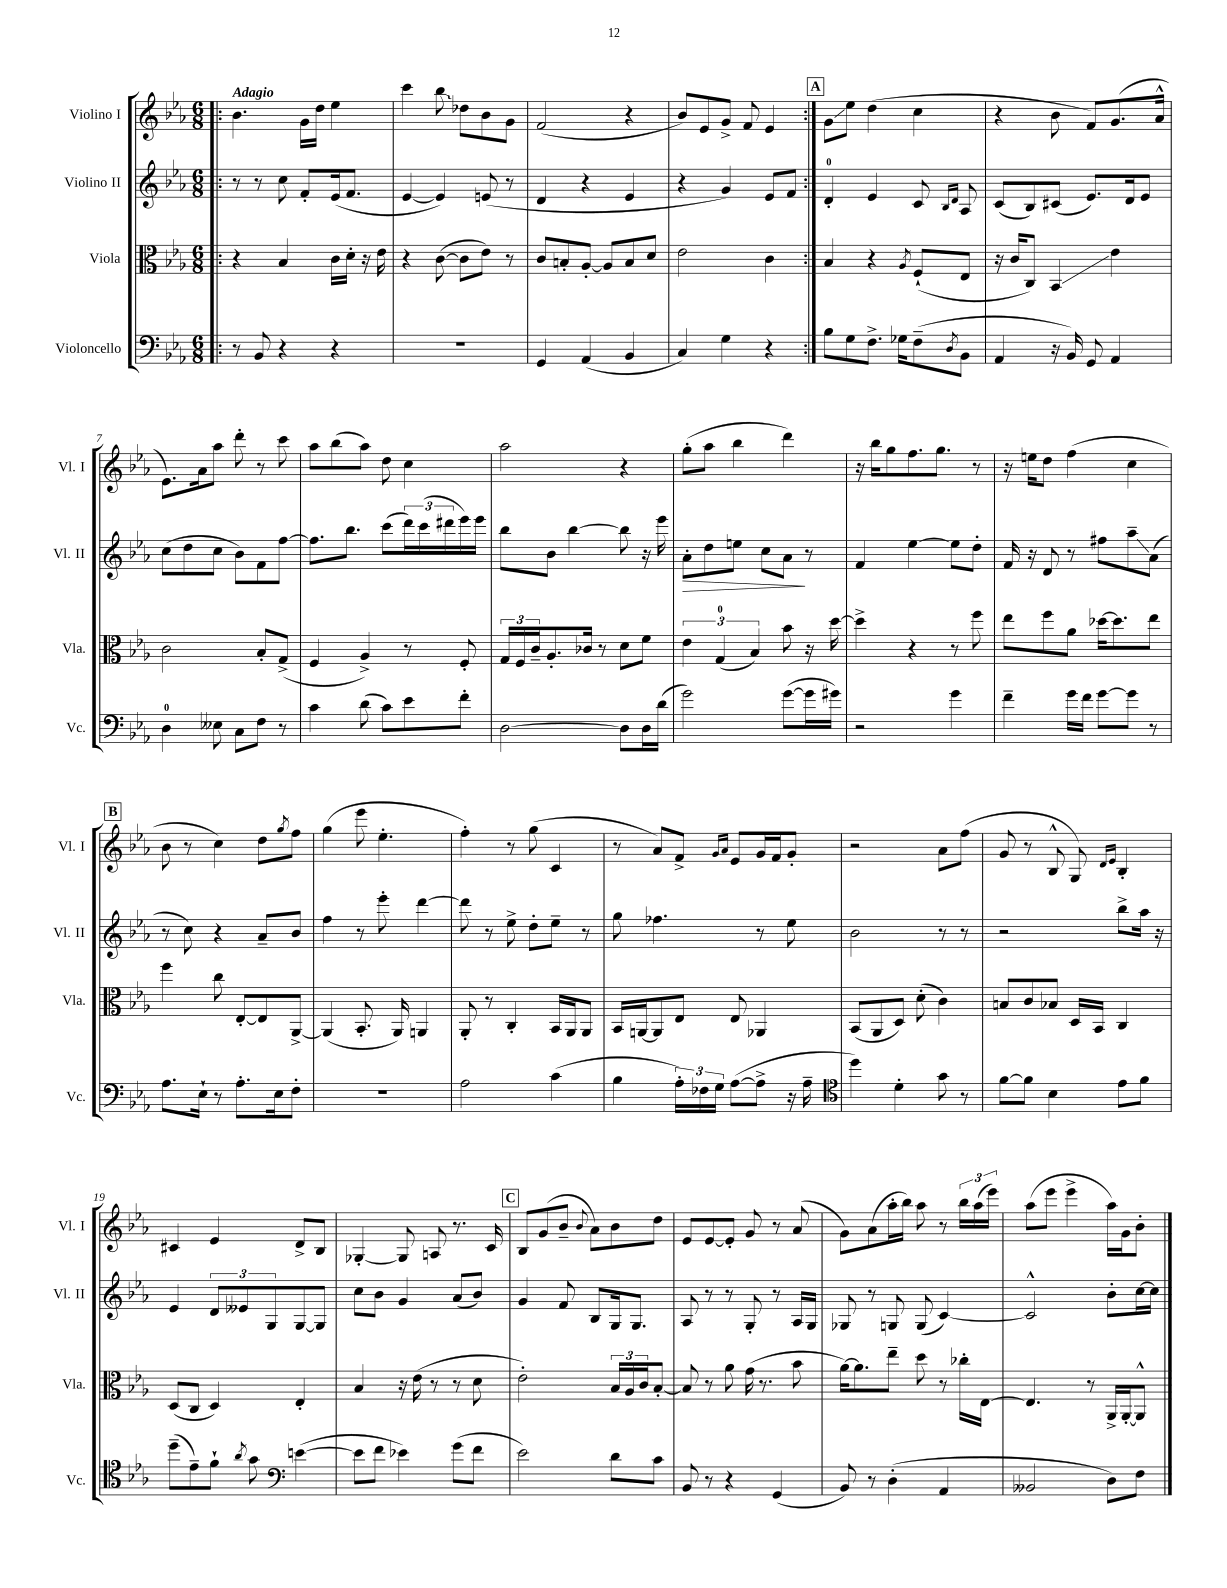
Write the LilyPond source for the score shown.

<<
\new StaffGroup <<
\new Staff = "s0" \with { instrumentName = "Violino I" shortInstrumentName = "Vl. I" } {
    \clef treble \key ees \major \numericTimeSignature \time 6/8 \tempo "Adagio"
    \repeat volta 2 { \bar ".|:" bes'4. g'16 d''16 ees''4 |
    c'''4 \once \override Glissando.style = #'zigzag bes''8\glissando des''8 bes'8 g'8 |
    f'2( r4 |
    bes'8) ees'8 g'8-> f'8 ees'4 | }
    \mark \markup { \box "A" } g'8\glissando ees''8 d''4( c''4 |
    r4 bes'8 f'8) g'8.( aes'16-^ |
    ees'8.) aes'16 aes''8 d'''8-. r8 c'''8 |
    aes''8 bes''8( aes''8) d''8 c''4 |
    aes''2 r4 |
    g''8-.( aes''8 bes''4 d'''4) |
    r16 bes''16 g''8 f''8. g''8. r8 |
    r16 e''16 d''8 f''4( c''4 |
    \mark \markup { \box "B" } bes'8 r8 c''4) d''8 \acciaccatura { g''8 } f''8 |
    g''4( ees'''8 ees''4.-. |
    f''4-.) r8 g''8( c'4 |
    r8 aes'8) f'8-> \grace { g'16 aes'16 } ees'8 g'16 f'16 g'8-. |
    r2 aes'8 f''8( |
    g'8 r8 bes8-^ g8) \grace { d'16 ees'16 } bes4-. |
    cis'4 ees'4 d'8-> bes8 |
    ges4~-. ges8 a8 r8. c'16 |
    \mark \markup { \box "C" } bes8 g'8( bes'8-- \appoggiatura { bes'8 } aes'8) bes'8 d''8 |
    ees'8 ees'8~ ees'8-. g'8 r8 aes'8( |
    g'8) aes'8( aes''16-. bes''16) aes''8 r8 \tuplet 3/2 { bes''16 aes''16( ees'''16) } |
    aes''8( ees'''8 ees'''4-> aes''16) g'16 bes'8-. \bar "|." |
}
\new Staff = "s1" \with { instrumentName = "Violino II" shortInstrumentName = "Vl. II" } {
    \clef treble \key ees \major \numericTimeSignature \time 6/8
    \repeat volta 2 { \bar ".|:" r8 r8 c''8 f'8-. ees'16( f'8. |
    ees'4~ ees'4) e'8( r8 |
    d'4 r4 ees'4 |
    r4 g'4) ees'8 f'8 | }
    \mark \markup { \box "A" } d'4-0-. ees'4 c'8 \grace { bes16 d'16 } aes8 |
    c'8( bes8) cis'8( ees'8.) d'16 ees'8 |
    c''8( d''8 c''8 bes'8) f'8 f''8~ |
    f''8. bes''8. c'''8( \tuplet 3/2 { d'''16) c'''16( dis'''16 } ees'''16) ees'''16 |
    bes''8 bes'8 bes''4~ bes''8 r16 ees'''16 |
    aes'8-.\> d''8 e''8 c''8 aes'8\! r8 |
    f'4 ees''4~ ees''8 d''8-. |
    f'16 r16 d'8 r8 fis''8 aes''8--\glissando aes'8( |
    \mark \markup { \box "B" } r8 c''8) r4 aes'8-- bes'8 |
    f''4 r8 ees'''8-. d'''4~ |
    d'''8 r8 ees''8-> d''8-. ees''8-- r8 |
    g''8 fes''4. r8 ees''8 |
    bes'2 r8 r8 |
    r2 bes''8-> aes''16 r16 |
    ees'4 \tuplet 3/2 { d'8 eeses'8 g8 } g8~ g8 |
    c''8 bes'8 g'4 aes'8( bes'8) |
    \mark \markup { \box "C" } g'4 f'8 bes8 g16 g8. |
    aes8 r8 r8 g8-. r8 aes16 g16 |
    ges8 r8 g8 g8( c'4~) |
    c'2-^ bes'8-. c''16~ c''16 \bar "|." |
}
\new Staff = "s2" \with { instrumentName = "Viola" shortInstrumentName = "Vla." } {
    \clef alto \key ees \major \numericTimeSignature \time 6/8
    \repeat volta 2 { \bar ".|:" r4 bes4 c'16 d'16-. r16 ees'16 |
    r4 c'8~( c'8 ees'8) r8 |
    c'8 b8-. aes8~-. aes8 b8 d'8 |
    ees'2 c'4 | }
    \mark \markup { \box "A" } bes4 r4 \acciaccatura { aes8 } f8-!( ees8 |
    r16 c'16 c8) bes,4\glissando ees'4 |
    c'2 bes8-. g8->( |
    f4 aes4->) r8 f8-. |
    \tuplet 3/2 { g16 f16 c'16-- } aes8.-. ces'16 r8 d'8 f'8 |
    \tuplet 3/2 { ees'4 g4-0( bes4) } bes'8 r16 d''16~ |
    d''4-> r4 r8 f''8 |
    ees''8 f''8 aes'8 des''16~ des''8. ees''8 |
    \mark \markup { \box "B" } f''4 c''8 ees8~-. ees8 aes,8~-> |
    aes,4( bes,8.-. aes,16) a,4 |
    aes,8-. r8 c4-. bes,16 aes,16 aes,8 |
    bes,16 a,16~ a,8 ees8 ees8 aes,4 |
    bes,8( aes,8 d8) d'8-.( c'4) |
    b8 c'8 bes8 d16 bes,16 c4 |
    d8( c8 d4) ees4-. |
    bes4 r16 ees'16( r8 r8 d'8 |
    \mark \markup { \box "C" } ees'2-.) \tuplet 3/2 { bes16 aes16 c'16 } bes8~-. |
    bes8 r8 aes'8 g'16( r8. bes'8 |
    aes'16~) aes'8. ees''8-- d''8 r8 ces''16-. ees16~ |
    ees4. r8 aes,16-> aes,16~-. aes,8-^ \bar "|." |
}
\new Staff = "s3" \with { instrumentName = "Violoncello" shortInstrumentName = "Vc." } {
    \clef bass \key ees \major \numericTimeSignature \time 6/8
    \repeat volta 2 { \bar ".|:" r8 bes,8 r4 r4 |
    R2. |
    g,4 aes,4( bes,4 |
    c4) g4 r4 | }
    \mark \markup { \box "A" } bes8 g8 f8.-> ges16 f8--( \acciaccatura { d8 } bes,8 |
    aes,4 r16 bes,16) g,8 aes,4 |
    d4-0 eeses8 c8 f8 r8 |
    c'4 d'8( c'8) ees'8 f'8-. |
    d2~ d8 d16 d'16( |
    g'2) g'8~( g'16 gis'16) |
    r2 g'4 |
    f'4-- g'16 f'16 g'8~ g'8 r8 |
    \mark \markup { \box "B" } aes8. ees16-! r8 aes8.-. ees16 f8-. |
    R2. |
    aes2 c'4( |
    bes4 \tuplet 3/2 { aes16-.) fes16 g16 } aes8~( aes8-> r16 aes16-- |
    \clef tenor d''4) d'4-. g'8 r8 |
    f'8~ f'8 bes4 ees'8 f'8 |
    d''8--( ees'8--) f'8-! \acciaccatura { aes'8 } g'8 \clef bass e'4~( |
    e'8 f'8 ees'4) g'8( f'8 |
    \mark \markup { \box "C" } ees'2) d'8 c'8 |
    bes,8 r8 r4 g,4( |
    bes,8) r8 d4-.( aes,4 |
    beses,2 d8) f8 \bar "|." |
}
>>
>>
